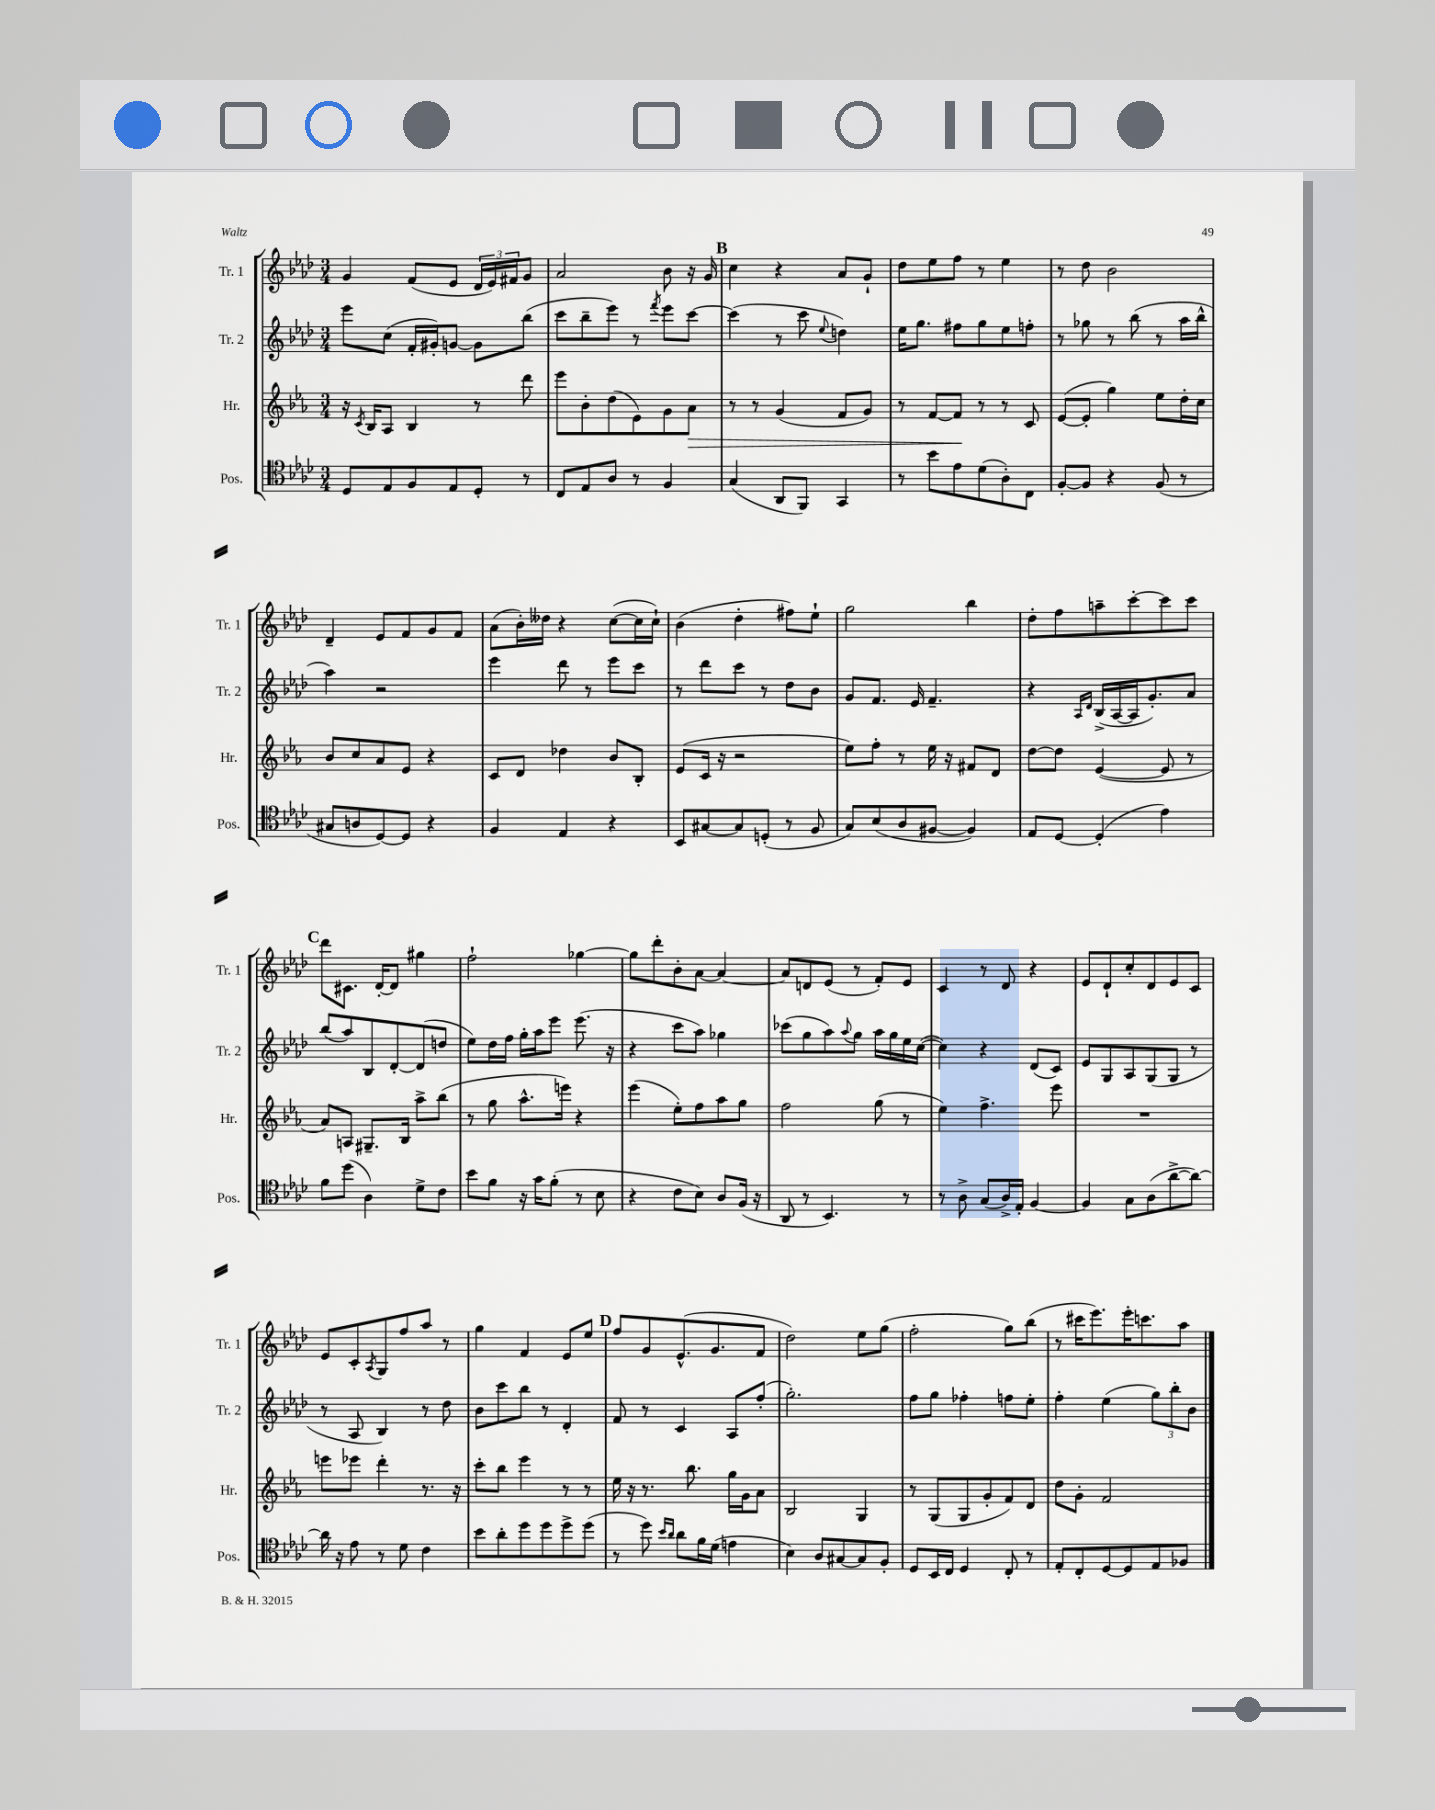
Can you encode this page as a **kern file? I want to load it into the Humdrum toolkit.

**kern	**kern	**dynam	**kern	**kern
*part4	*part3	*part3	*part2	*part1
*staff4	*staff3	*staff3	*staff2	*staff1
*I"Pos.	*I"Hr.	*	*I"Tr. 2	*I"Tr. 1
*I'Pos.	*I'Hr.	*	*I'Tr. 2	*I'Tr. 1
*clefC4	*clefG2	*	*clefG2	*clefG2
*k[b-e-a-d-]	*k[b-e-a-]	*	*k[b-e-a-d-]	*k[b-e-a-d-]
*M3/4	*M3/4	*	*M3/4	*M3/4
=139	=139	=139	=139	=139
8D-/L	16r	.	8eee-\L	4g/
.	8qc/	.	.	.
.	16B-/KL	.	.	.
8E-/	8A-/J	.	(8cc\J	.
8F/	4B-/	.	16f'/LL	(8f/L
.	.	.	16g#X'/J)	.
8E-/	.	.	[8gn/J	8e-/J
8D-'/J	8r	.	8g\L]	24d-/LL
.	.	.	.	24e-/)
.	.	.	.	24f#X/J
8r	8ddd\	.	(8bb-\J	8g/J
=140	=140	=140	=140	=140
8C/L	8eee-\L	.	8ccc\L	2a-/
8E-/	8b-'\	.	8bb-~\	.
8A-/J	(8dd\	.	8eee-\J)	.
8r	8e-\)	.	8r	.
.	.	.	8qfff/	.
4F/	8g\	.	8eee-\L	8b-\
!	!	!LO:HP:b	!	!
.	8a-\J	>	[8ccc\J	16r
.	.	.	.	16g/
!!LO:REH:place=s1:t=B
=141	=141	=141	=141	=141
(4G/	8r	.	(4ccc\]	4cc\
.	8r	.	.	.
8AA-/L	(4g/	.	8r	4r
8FF/J)	.	.	8ccc\	.
.	.	.	8qqee-/	.
4GG/	8f/L	.	4ddn\)	8a-/L
.	8g/J)	.	.	8g`/J
=142	=142	=142	=142	=142
8r	8r	.	16ee-\KL	8dd-\L
.	.	.	8.gg\J	.
8b-\L	[8f/L	.	.	8ee-\
8e-\	8f/J]	.	8ff#X\L	8ff\J
(8d-\	8r	]	8gg\	8r
8A-'\)	8r	.	8ee-\	4ee-\
8C\J	8c/	.	8ffn'\J	.
=143	=143	=143	=143	=143
[8F'/L	([8e-/L	.	8r	8r
8F/J]	8e-'/J]	.	8gg-X\	8dd-\
4r	4gg\)	.	8r	2b-\
.	.	.	(8bb-\	.
(8F/	8ee-\L	.	8r	.
8r	16dd'\L	.	16aa-\LL	.
.	16cc\JJ	.	16bb-^^\JJ	.
!!LO:LB:g=z
=144	=144	=144	=144	=144
8G#X/L	8b-/L	.	4aa-\)	4d-~/
8An/	8cc/	.	.	.
[8D-/)	8a-/	.	2r	8e-/L
8D-/J]	8e-/J	.	.	8f/
4r	4r	.	.	8g/
.	.	.	.	8f/J
=145	=145	=145	=145	=145
4F/	8c/L	.	4eee-\	(8a-\L
.	8d/J	.	.	16b-'\L)
.	.	.	.	16dd--X\JJ
4E-/	4dd-X\	.	8ddd-\	4r
.	.	.	8r	.
4r	8b-/L	.	8eee-\L	([8cc\L
.	8B-'/J	.	8ccc\J	16cc\L]
.	.	.	.	16cc`\JJ)
=146	=146	=146	=146	=146
8BB-/L	(8e-/L	.	8r	(4b-\
[8G#X/	16c/Jk	.	8ddd-\L	.
.	16r	.	.	.
8G#/]	2r	.	8ccc\J	4dd-'\
(8Dn'/J	.	.	8r	.
8r	.	.	8dd-\L	8ff#X\L)
8F/	.	.	8b-\J	8ee-`\J
=147	=147	=147	=147	=147
8G/L)	8ee-\L)	.	8g/L	2gg\
(8B-/	8ff'\J	.	8.f/J	.
8A-/	8r	.	.	.
.	.	.	16e-/	.
[8F#X/J	16ee-\	.	4.f~/	.
.	16r	.	.	.
4F#/])	8f#X/L	.	.	4bb-\
.	8d/J	.	.	.
=148	=148	=148	=148	=148
8E-/L	[8dd\L	.	4r	8dd-'\L
[8D-/J	8dd\J]	.	.	8ff\
.	.	.	16qqA-/LL	.
.	.	.	16qqd-/JJ	.
(4D-'/]	([4e-/	.	(16B-^/LL	8aan~\
.	.	.	[16A-/	.
.	.	.	16A-/J]	[8ccc'\
.	.	.	8.g'/)	.
4e-\)	8e-/]	.	.	8ccc\]
.	8r	.	8a-/J	8ccc\J
!!LO:LB:g=z
!!LO:REH:place=s1:t=C
=149	=149	=149	=149	=149
8f\L	8a-/L)	.	(8bb-/L	8ddd-\L
(8dd-\J	8An/J	.	8aa-/)	8.c#X\J
4A-\)	8.G#X~/L	.	8B-/	.
.	.	.	.	[16d-'/KL
.	.	.	[8d-'/	8d-/J]
.	16B-/Jk	.	.	.
8d-^\L	8aa-^\L	.	(8d-/]	4gg#X\
8c\J	(8bb-\J	.	8ddn/J	.
=150	=150	=150	=150	=150
8b-\L	8r	.	8ee-\L)	2ff`\
8f\J	8gg\	.	16dd-\L	.
.	.	.	16ff\JJ	.
16r	8.aa-^^\L	.	16gg'\LL	.
16g\KL	.	.	16aa-\J	.
(8f'\J	.	.	8eee-\J	.
.	16eeen\Jk)	.	.	.
8r	4r	.	(8.eee-\	[4gg-X\
8B-\	.	.	.	.
.	.	.	16r	.
=151	=151	=151	=151	=151
4r	(4eee-\	.	4r	8gg-\L]
.	.	.	.	8ddd-'\
8c\L	8ee-'\L)	.	8ccc\L	8b-'\
8B-\J)	8ff\	.	8aa-\J)	[8a-\J
8A-/L	8aa-\	.	4gg-X\	4a-/_
(16F/Jk	8gg\J	.	.	.
16r	.	.	.	.
=152	=152	=152	=152	=152
8AA-/	2ff\	.	(8ccc-X\L	8a-/L]
8r	.	.	8gg\	8dn/
4.BB-/)	.	.	8aa-\)	(8e-/J
.	.	.	8qqaa-/	.
.	.	.	8gg\J	8r
.	(8gg\	.	16aa-\LL	8f'/L)
.	.	.	16gg\	.
8r	8r	.	16ee-\	8e-/J
.	.	.	([16cc\JJ	.
=153	=153	=153	=153	=153
8r	4ee-\)	.	4cc\])	4c/
8A-^\	.	.	.	.
(8G/L	4.ff^\	.	4r	8r
16A-^/L)	.	.	.	8d-/
16E-'/JJ	.	.	.	.
[4F/	.	.	(8d-/L	4r
.	8eee-\	.	8c/J)	.
=154	=154	=154	=154	=154
4F/]	2.r	.	8e-/L	8e-/L
.	.	.	8G/	8d-`/
8G\L	.	.	8A-/	8cc'/
(8A-\	.	.	(8G/	8d-/
[8a-^\	.	.	8G/J	8e-/
8a-\J_)	.	.	8r	8c/J
!!LO:LB:g=z
=155	=155	=155	=155	=155
16a-\]	8eeen\L	.	8r	8e-/L
16r	.	.	.	.
8e-\	8eee-X\J	.	8A-/	8c'/
.	.	.	.	8qA-/
8r	4ddd'\	.	4B-/)	8G/
8d-\	.	.	.	8ff/
4c\	8.r	.	8r	8aa-/J
.	.	.	8dd-\	8r
.	16r	.	.	.
=156	=156	=156	=156	=156
8b-\L	8ccc'\L	.	8b-\L	4gg\
8a-'\	8bb-\J	.	8ccc\	.
8dd-\	4eee-\	.	8bb-\J	4f/
8dd-\	.	.	8r	.
8dd-^\	8r	.	4d-'/	8e-/L
(8dd-\J	8r	.	.	8ee-/J
!!LO:REH:place=s1:t=D
=157	=157	=157	=157	=157
8r	16ee-\	.	8f/	8ff/L
.	16r	.	.	.
8dd-\)	8.r	.	8r	8g/
16qqb-/LL	.	.	.	.
16qqa-/JJ	.	.	.	.
8a-\L	.	.	4c/	(8.e-^^/
.	8.bb-\	.	.	.
16f\L	.	.	.	.
(16d-\JJ	.	.	.	8.g/
4en\	16gg\LL	.	8A-/L	.
.	16g\J	.	.	.
.	8a-\J	.	(8ff'/J	8f/J
=158	=158	=158	=158	=158
4B-\)	2B-/	.	2.gg'\)	2dd-\)
8A-/L	.	.	.	.
[8G#X/	.	.	.	.
8G#/]	4G/	.	.	8ee-\L
8F'/J	.	.	.	(8gg\J
=159	=159	=159	=159	=159
8D-/L	8r	.	8ff\L	2ff'\
16BB-/L	(8G/L	.	8gg\J	.
16C/JJ	.	.	.	.
4D-/	8G/	.	4ff-X'\	.
.	8g'/	.	.	.
8C'/	8f/)	.	8ffn\L	8gg\L)
8r	8d/J	.	8ee-'\J	(8bb-\J
=160	=160	=160	=160	=160
8E-'/L	8dd\L	.	4ff'\	8r
8C'/	8g'\J	.	.	16ccc#X\KL
.	.	.	.	8.eee-\)
[8D-/	2f/	.	(4ee-\	.
8D-/]	.	.	.	16eee-'\K
.	.	.	.	8.cccn\
8E-/	.	.	12gg\L)	.
.	.	.	12bb-'\	.
8F-X/J	.	.	.	8aa-\J
.	.	.	12b-\J	.
==	==	==	==	==
*-	*-	*-	*-	*-
